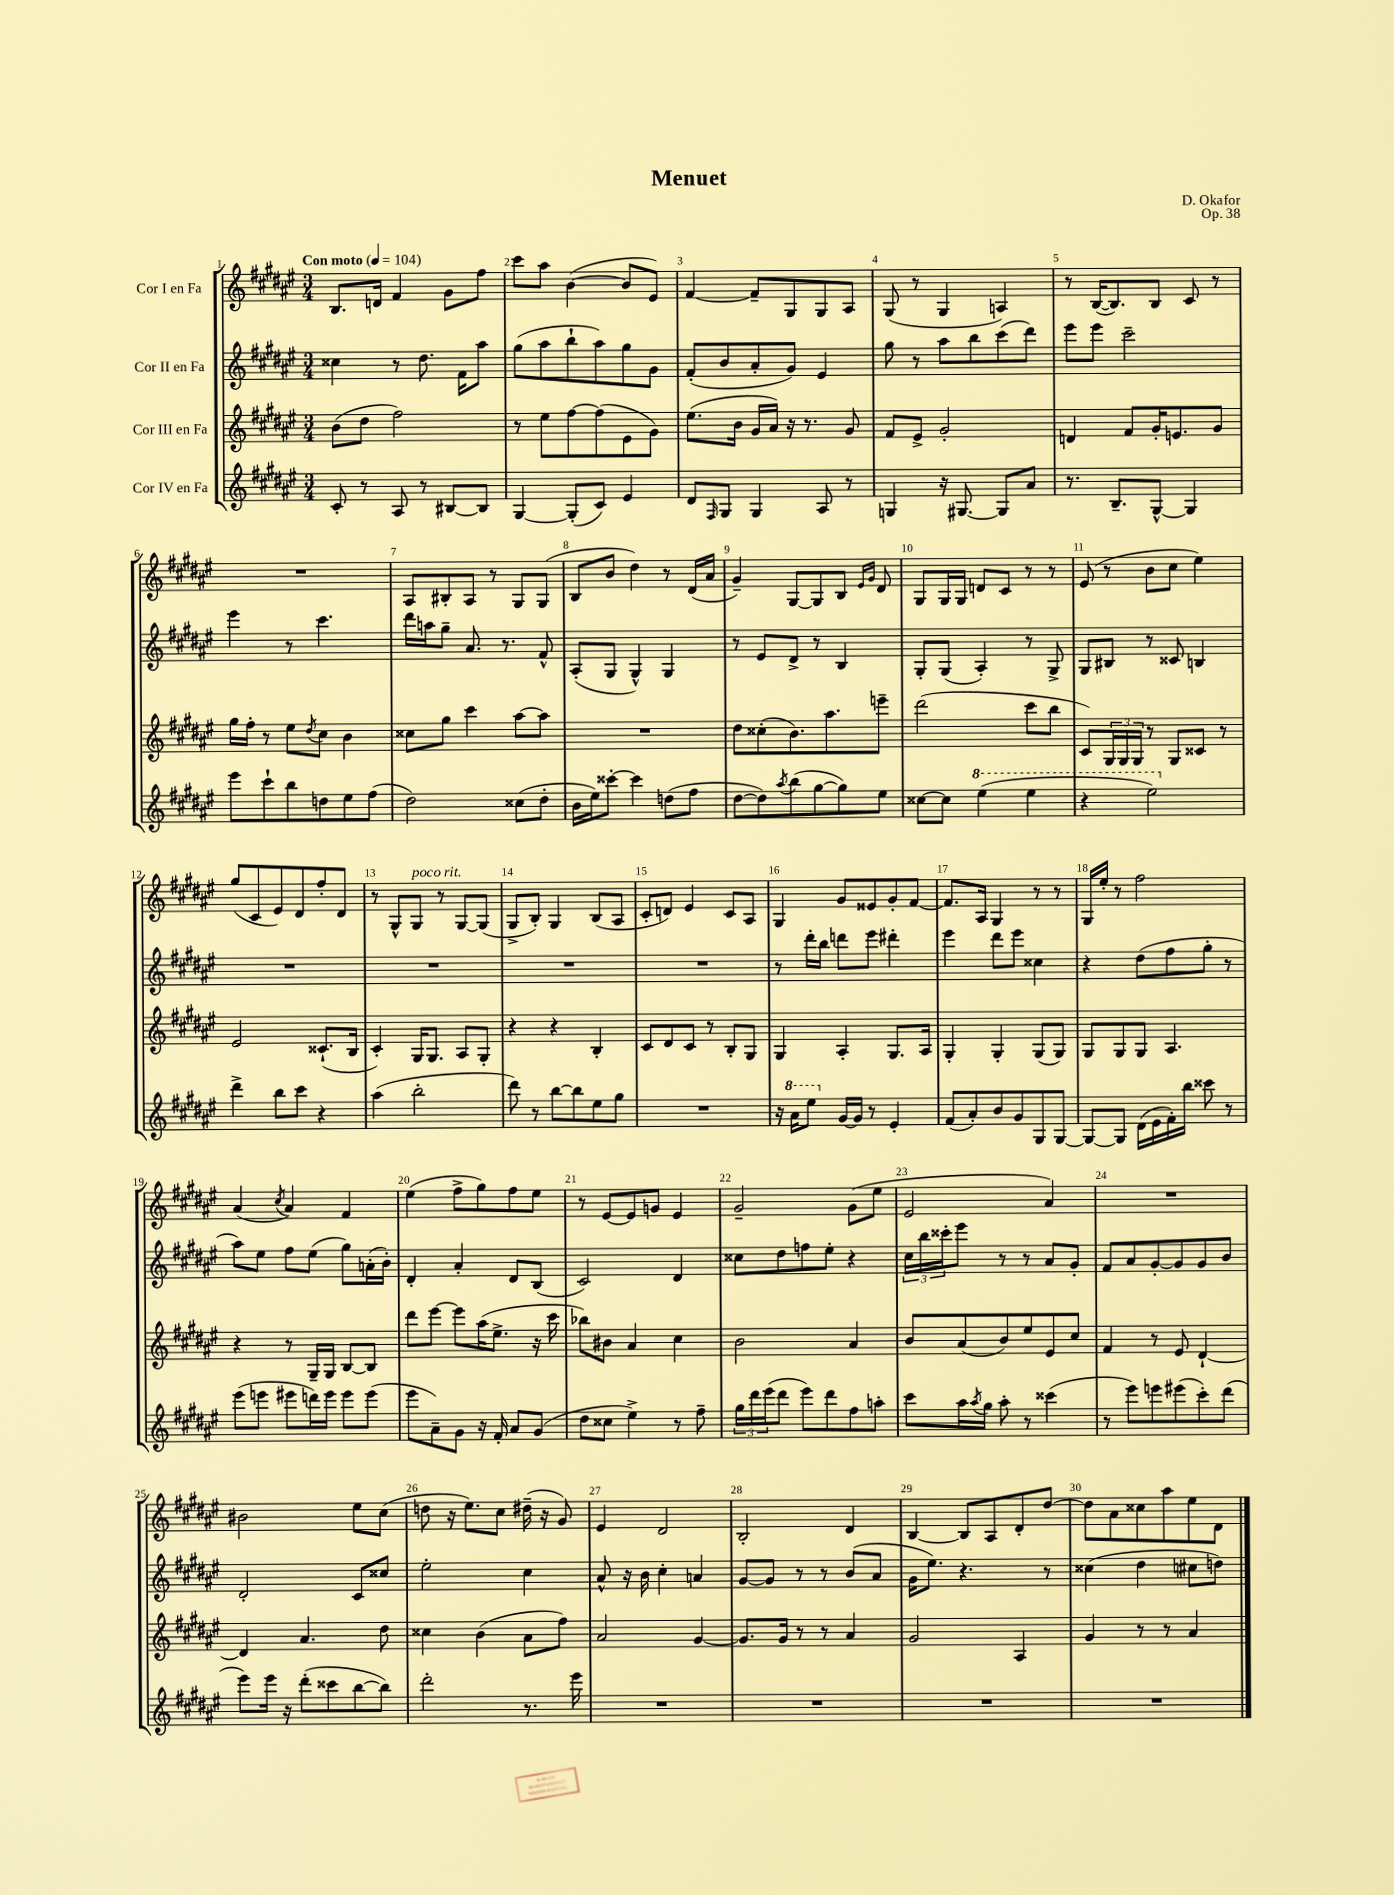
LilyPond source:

\header { title = "Menuet" composer = "D. Okafor" opus = "Op. 38" }
<<
\new StaffGroup <<
\new Staff = "s0" \with { instrumentName = "Cor I en Fa" } {
    \clef treble \key fis \major \numericTimeSignature \time 3/4 \tempo "Con moto" 4 = 104
    b8. d'16 fis'4 gis'8 fis''8 |
    cis'''8 ais''8 b'4~( b'8 eis'8) |
    fis'4~ fis'8-- gis8 gis8 ais8 |
    gis8( r8 gis4 a4) |
    r8 b16~( b8.) b8 cis'8 r8 |
    R2. |
    ais8 bis8-. ais8 r8 gis8 gis8( |
    b8 b'8 dis''4) r8 dis'16( ais'16 |
    gis'4--) gis8~ gis8 b8 \grace { eis'16 gis'16 } dis'8 |
    gis8 gis16 gis16 d'8 cis'8 r8 r8 |
    eis'8( r8 b'8 cis''8 eis''4) |
    gis''8( cis'8 eis'8) dis'8 fis''8-. dis'8 |
    r8 gis8-^ gis8^\markup { \italic "poco rit." } r8 gis8~ gis8( |
    gis8-> b8-.) gis4 b8( ais8 |
    cis'8-. d'8) eis'4 cis'8 ais8 |
    gis4 gis'8 eisis'8 gis'8-. fis'8~ |
    fis'8. ais16 gis4 r8 r8 |
    gis16 eis''16-. r8 fis''2 |
    ais'4( \acciaccatura { cis''8 } ais'4) fis'4 |
    eis''4( fis''8-> gis''8) fis''8 eis''8 |
    r8 eis'8~ eis'8 g'8 eis'4 |
    gis'2-- gis'8( eis''8 |
    eis'2 ais'4) |
    R2. |
    bis'2 eis''8 cis''8( |
    d''8 r16 eis''8.) cis''8 dis''16--( r16 gis'8) |
    eis'4 dis'2 |
    b2-. dis'4 |
    b4~ b8 ais8 dis'8-. dis''8~ |
    dis''8 ais'8 cisis''8 ais''8 eis''8 dis'8 \bar "|." |
}
\new Staff = "s1" \with { instrumentName = "Cor II en Fa" } {
    \clef treble \key fis \major \numericTimeSignature \time 3/4
    cisis''4 r8 dis''8. fis'16 ais''8 |
    gis''8( ais''8 b''8-! ais''8) gis''8 gis'8 |
    fis'8-.( b'8 ais'8-. gis'8) eis'4 |
    gis''8 r8 ais''8 b''8 cis'''8( dis'''8) |
    eis'''8 eis'''8 cis'''2-- |
    eis'''4 r8 cis'''4. |
    dis'''16 a''16 gis''8-- ais'8. r8. fis'8-^ |
    ais8-.( gis8 gis4-^) gis4 |
    r8 eis'8 dis'8-> r8 b4 |
    gis8-. gis8( ais4-.) r8 gis8-> |
    gis8 bis8 r8 cisis'8 b4 |
    R2. |
    R2. |
    R2. |
    R2. |
    r8 dis'''16-. b''16 d'''8 eis'''8 dis'''4-. |
    eis'''4 dis'''8 eis'''8 cisis''4 |
    r4 dis''8( fis''8 gis''8-. r8 |
    ais''8) eis''8 fis''8 eis''8( gis''8) a'16-.( b'16-.) |
    dis'4-. ais'4-. dis'8 b8( |
    cis'2) dis'4 |
    cisis''8 dis''8 f''8 eis''8-. r4 |
    \tuplet 3/2 { cis''16 b''16 cisis'''16-. } eis'''8 r8 r8 ais'8 gis'8-. |
    fis'8 ais'8 gis'8~-. gis'8 gis'8 b'8 |
    dis'2-. cis'8 cisis''8 |
    eis''2-. cis''4 |
    ais'8-^ r16 b'16 cis''4-. a'4 |
    gis'8~ gis'8 r8 r8 b'8( ais'8 |
    gis'16 eis''8.) r4. r8 |
    cisis''4( dis''4 cis''8 d''8) \bar "|." |
}
\new Staff = "s2" \with { instrumentName = "Cor III en Fa" } {
    \clef treble \key fis \major \numericTimeSignature \time 3/4
    b'8( dis''8 fis''2) |
    r8 eis''8 fis''8~ fis''8( eis'8 gis'8) |
    eis''8.( b'16 gis'16 ais'16) r16 r8. gis'8 |
    fis'8 eis'8-> gis'2-. |
    d'4 fis'8 gis'16-. e'8. gis'8 |
    gis''16 fis''16-. r8 eis''8 \acciaccatura { dis''8 } cis''8 b'4 |
    cisis''8 gis''8 cis'''4 ais''8~ ais''8 |
    R2. |
    dis''8 cisis''8-.( b'8.) ais''8. e'''8-- |
    dis'''2( cis'''8 b''8 |
    cis'8) \tuplet 3/2 { gis16 gis16 gis16 } r8 gis8 cisis'8 r8 |
    eis'2 cisis'8.-!( b16 |
    cis'4-.) gis16 gis8. ais8 gis8-. |
    r4 r4 b4-. |
    cis'8 dis'8 cis'8 r8 b8-. gis8 |
    gis4 ais4-. gis8. ais16 |
    gis4-. gis4-. gis8( gis8) |
    gis8 gis8 gis8 ais4. |
    r4 r8 gis16-- gis16 b8~ b8 |
    dis'''8 eis'''8~ eis'''8 ais''16( eis''8.-> r16 cis'''16 |
    bes''8) bis'8 ais'4 cis''4 |
    b'2 ais'4 |
    b'8 ais'8( b'8) eis''8 eis'8 cis''8 |
    fis'4 r8 eis'8 dis'4~-! |
    dis'4 ais'4. dis''8 |
    cisis''4 b'4( ais'8 fis''8) |
    ais'2 gis'4~ |
    gis'8. gis'16 r8 r8 ais'4 |
    gis'2 ais4 |
    gis'4 r8 r8 ais'4 \bar "|." |
}
\new Staff = "s3" \with { instrumentName = "Cor IV en Fa" } {
    \clef treble \key fis \major \numericTimeSignature \time 3/4
    cis'8-. r8 ais8 r8 bis8~ bis8 |
    gis4~ gis8-.( cis'8) eis'4 |
    dis'8 \grace { fis16 } gis8 gis4 ais8 r8 |
    g4 r16 gis8.~ gis8 ais'8 |
    r8. b8.-- gis8~-^ gis4 |
    eis'''8 cis'''8-! b''8 d''8 eis''8 fis''8( |
    dis''2) cisis''8( dis''8-. |
    b'16 eis''16) cisis'''8~-. cisis'''4 d''8( fis''8 |
    dis''8~ dis''8) \acciaccatura { ais''8 } b''8( gis''8~ gis''8) eis''8 |
    cisis''8~ cisis''8 \ottava #1 eis'''4( eis'''4 |
    r4 eis'''2) \ottava #0 |
    dis'''4-> b''8 cis'''8 r4 |
    ais''4( b''2-. |
    dis'''8) r8 b''8~ b''8 eis''8 gis''8 |
    R2. |
    r16 \ottava #1 ais''16 eis'''8 \ottava #0 gis'16~ gis'16 r8 eis'4-. |
    fis'8( ais'8-.) b'8 gis'8 gis8 gis8~ |
    gis8~ gis8 dis'16( eis'16 fis'16-.) b''16 cisis'''8 r8 |
    eis'''8( e'''8 eis'''8 d'''16) eis'''16 eis'''8 eis'''8( |
    eis'''8 ais'8--) gis'8 r16 fis'16-. ais'8 gis'8( |
    dis''8 cisis''8 eis''4->) r8 fis''8-- |
    \tuplet 3/2 { gis''16 dis'''16 eis'''16( } dis'''8 eis'''8) dis'''8 fis''8 a''8-. |
    cis'''8 ais''16 \acciaccatura { ais''8 } gis''16 ais''8-. r8 cisis'''4( |
    r8 eis'''8) e'''8 eis'''8( cis'''8-.) dis'''8( |
    eis'''8) eis'''16 r16 dis'''8-.( cisis'''8 b''8~ b''8) |
    dis'''2-. r8. eis'''16 |
    R2. |
    R2. |
    R2. |
    R2. \bar "|." |
}
>>
>>
\layout { \context { \Score \override BarNumber.break-visibility = ##(#f #t #t) barNumberVisibility = #all-bar-numbers-visible } }
